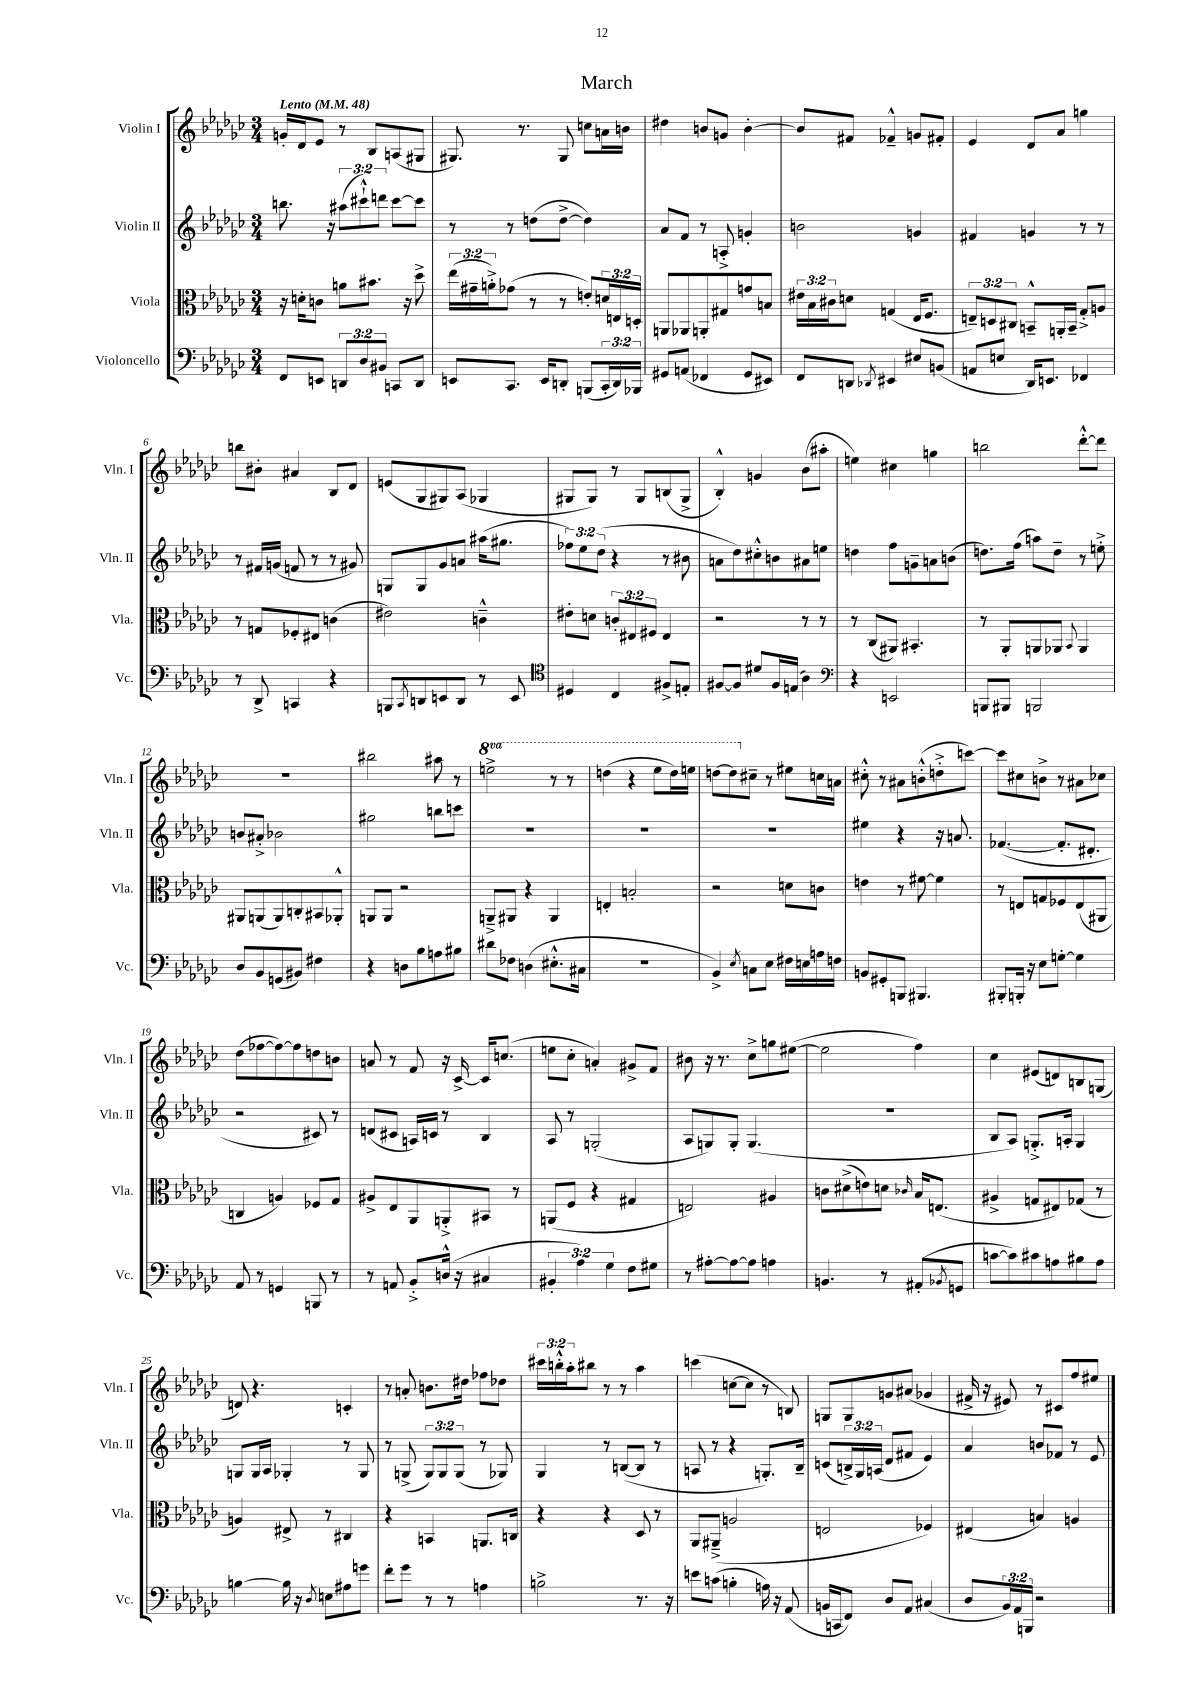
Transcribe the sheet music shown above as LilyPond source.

\header { title = "March" }
<<
\new StaffGroup <<
\new Staff = "s0" \with { instrumentName = "Violin I" shortInstrumentName = "Vln. I" } {
    \clef treble \key ges \major \numericTimeSignature \time 3/4 \override Staff.TupletNumber.text = #tuplet-number::calc-fraction-text \set Staff.ottavationMarkups = #ottavation-simple-ordinals \tempo "Lento" 4 = 48
    g'16-. des'16 ees'8 r8 bes8 a8( gis8 |
    gis8.) r8. gis8 c''8 a'16 b'16 |
    dis''4 b'8 g'8 b'4~-. |
    b'8 fis'8 fes'4---^ g'8 fis'8-. |
    ees'4 des'8 aes'8 g''4 |
    b''8 bis'8-. ais'4 bes8 des'8 |
    e'8( ges8 gis8) aes8( ges4 |
    gis8 gis8) r8 gis8 b8( gis8-> |
    bes4-.-^) g'4 bes'8( ais''8-. |
    e''4) cis''4 g''4 |
    b''2 des'''8~-.-^ des'''8 |
    R2. |
    bis''2 ais''8 r8 |
    \ottava #1 e'''2-> r8 r8 |
    d'''4( r4 ees'''8 d'''16) e'''16 |
    d'''8~ d'''8 \ottava #0 cis''8-- r8 eis''8 c''16 a'16 |
    cis''8-.-^ r8 ais'8 b'8-.-^( d''8-.-> c'''8~) |
    c'''8 cis''8 b'8-> r8 ais'8 ces''8 |
    des''8( fes''8~ fes''8~) fes''8 d''8 b'8 |
    a'8 r8 f'8 r16 ces'16~-> ces'16 c''8.( |
    e''8 ces''8-. a'4-.) gis'8-> f'8 |
    bis'8 r16 r8. ces''8-> g''8 eis''8~( |
    eis''2 f''4) |
    ces''4 eis'8( d'8) b8 g8( |
    d'8) r4. c'4-. |
    r8 a'8-. b'8. dis''16 fes''8 des''8 |
    \tuplet 3/2 { cis'''16 b''16-.-^ aes''16-. } bis''8 r8 r8 aes''4 |
    c'''4( c''8~ c''8 r8 b8) |
    g8 g8 g'8 ais'8( ges'4 |
    fis'16-> r16 eis'8) r8 cis'8 f''8 eis''8 \bar "|." |
}
\new Staff = "s1" \with { instrumentName = "Violin II" shortInstrumentName = "Vln. II" } {
    \clef treble \key ges \major \numericTimeSignature \time 3/4 \override Staff.TupletNumber.text = #tuplet-number::calc-fraction-text
    b''8. r16 \tuplet 3/2 { ais''8( cis'''8-!-^) d'''8 } cis'''8~ cis'''8 |
    r8 r8 d''8( d''8~-> d''4) |
    aes'8 f'8 r8 a8-.-> g'4-. |
    b'2 g'4 |
    fis'4 g'4 r8 r8 |
    r8 fis'16 g'16( f'8 r8 r8 gis'8) |
    g8 g8 ges'8 a'8 ais''16( gis''8. |
    \tuplet 3/2 { fes''8) ees''8 des''8( } r4 r8 bis'8 |
    a'8 des''8) cis''8-.-^ b'8 ais'8 e''8 |
    d''4 f''8 g'8-- a'8 b'8( |
    d''8.) f''16( a''8) d''8-- r8 e''8-.-> |
    b'8 ais'8-.-> bes'2 |
    gis''2 b''8 c'''8 |
    R2. |
    R2. |
    R2. |
    eis''4 r4 r16 a'8. |
    fes'4.~( fes'8.-. dis'8.-. |
    r2 cis'8) r8 |
    d'8( cis'8 a16) c'16 r8 bes4 |
    aes8 r8 g2-.( |
    aes8 g8) g8-. g4.( |
    R2. |
    bes8 aes8) g8.-.-> a16-. g4 |
    g8 g16 aes16 ges4-. r8 ges8 |
    r8 g8->( \tuplet 3/2 { g8) g8 g8( } r8 ges8) |
    ges4 r8 b8~( b8 r8 |
    a8 r8 r4 g8.-.) bes16-- |
    c'8( \tuplet 3/2 { b16->) ges16 a16( } des'8 fis'8 ees'4) |
    aes'4 b'8 fes'8 r8 ees'8 \bar "|." |
}
\new Staff = "s2" \with { instrumentName = "Viola" shortInstrumentName = "Vla." } {
    \clef alto \key ges \major \numericTimeSignature \time 3/4 \override Staff.TupletNumber.text = #tuplet-number::calc-fraction-text
    r16 d'16-. c'8 a'8 bis'8. r16 des''8-> |
    \tuplet 3/2 { ees''16( gis'16-- a'16-.->) } ges'8( r8 r8 e'8-.) \tuplet 3/2 { d'16 e16 d16-. } |
    a,8 aes,8 a,8-. gis8 g'8 b8 |
    \tuplet 3/2 { eis'16 bes16 cis'16 } d'8 g4( ees16 f8. |
    \tuplet 3/2 { e8--) d8 cis8 } b,8---^ a,16-. b,16-- ges8-.-> a8 |
    r8 g8 fes8-. eis8 c'4( |
    eis'2) c'4---^ |
    eis'8-. d'8 \tuplet 3/2 { c'8-. eis8 fis8 } eis4 |
    r2 r8 r8 |
    r8 ces8( ais,8) bis,4.-. |
    r8 aes,8-. a,8 aes,8 \appoggiatura { bes,8 } aes,4 |
    ais,8 a,8( a,8) c8-. bis,8 aes,8-.-^ |
    a,8 a,8 r2 |
    a,8---> ais,8 r4 ais,4 |
    e4-. b2-. |
    r2 d'8 c'8 |
    e'4 r8 fis'8~ fis'4 |
    r8 e8 g8 fes8 e8( ais,8 |
    c4 a4) fes8 ges8 |
    ais8-> ees8 aes,8 a,8-.-> bis,8 r8 |
    a,8( f8 r4 gis4 |
    e2) ais4 |
    c'8 dis'8->( e'8) d'8 \grace { ces'16 } bes16 e8.( |
    ais4-> g8 eis8) ges8( r8 |
    a4) eis8-> r8 cis4 |
    r4 b,4 a,8. c16 |
    r4 r4 des8 r8 |
    aes,8 ais,8--->( a2 |
    e2 fes4) |
    eis4( b4) a4 \bar "|." |
}
\new Staff = "s3" \with { instrumentName = "Violoncello" shortInstrumentName = "Vc." } {
    \clef bass \key ges \major \numericTimeSignature \time 3/4 \override Staff.TupletNumber.text = #tuplet-number::calc-fraction-text
    f,8 e,8 \tuplet 3/2 { d,8 des8 bis,8 } c,8 d,8 |
    e,8 ces,8. e,16 d,8-. b,,8( \tuplet 3/2 { ces,16-. d,16) bes,,16 } |
    gis,8 a,8( fes,4 gis,8 eis,8) |
    f,8 d,8 \acciaccatura { des,8 } eis,4 eis8 b,8( |
    a,8 e8 des,16) e,8. fes,4 |
    r8 des,8-> c,4 r4 |
    b,,8 \acciaccatura { ces,8 } d,8 e,8 d,8 r8 e,8 |
    \clef tenor dis4 ces4 fis8-> e8-. |
    fis8~ fis8 dis'8 fis16 e16( aes4) |
    \clef bass r4 e,2 |
    b,,8 bis,,8 b,,2 |
    des8 bes,8 g,8( bis,8) fis4 |
    r4 d8 bes8 a8 bis8 |
    dis'8 fes8 d4( eis8.-.-^ cis16 |
    R2. |
    bes,4->) \acciaccatura { ees8 } c8 ees8 fis16 e16 a16 f16 |
    b,8 gis,8-. b,,8 bis,,4. |
    bis,,8-. b,,16-. r16 ees8 g8~-. g4 |
    aes,8 r8 g,4 b,,8 r8 |
    r8 a,8 bes,8-.-> d16-^( r16 cis4 |
    \tuplet 3/2 { bis,4-. aes4) ges4 } f8 gis8 |
    r8 ais8~-. ais8~ ais8 a4 |
    b,4. r8 ais,8-.( \acciaccatura { bes,8 } g,8 |
    c'8~ c'8) cis'8 a8 bis8 a8 |
    b4~ b16 r16 \acciaccatura { des8 } e8 ais8 g'8 |
    f'8-. ges'8 r8 r8 a4 |
    b2-> r8. r16 |
    e'8 c'8( b4-. a16) r16 aes,8( |
    b,16 c,16 f,8) des8 aes,8 cis4( |
    des8 \tuplet 3/2 { bes,16) aes,16 b,,16 } r2 \bar "|." |
}
>>
>>
